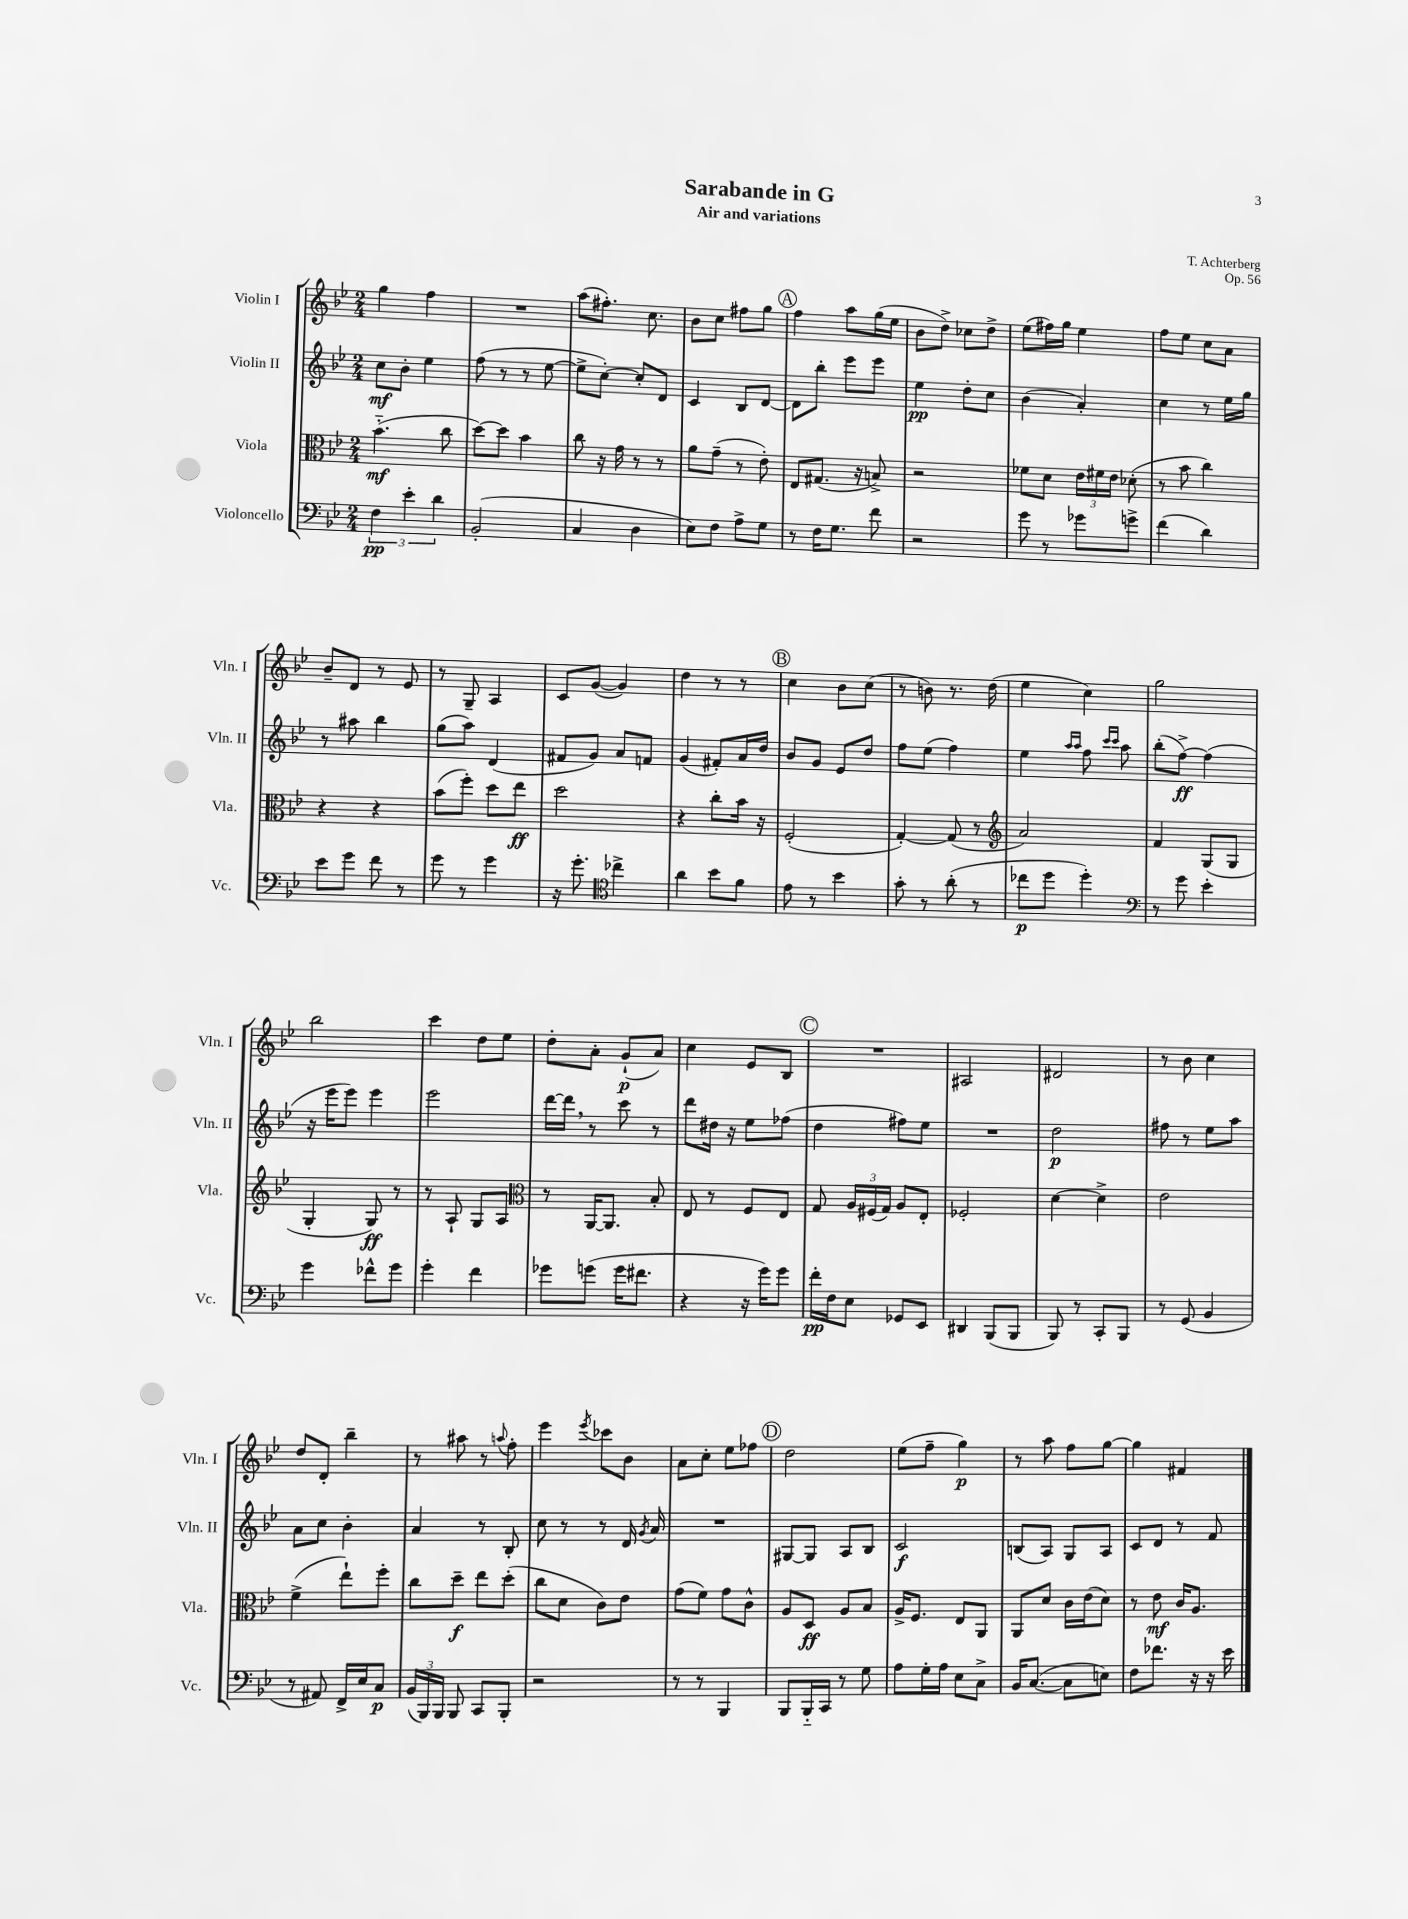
\header { title = "Sarabande in G" composer = "T. Achterberg" subtitle = "Air and variations" opus = "Op. 56" }
<<
\new StaffGroup <<
\new Staff = "s0" \with { instrumentName = "Violin I" shortInstrumentName = "Vln. I" } {
    \clef treble \key bes \major \numericTimeSignature \time 2/4
    \autoBeamOff g''4 f''4 |
    R2 |
    a''8[( fis''8.]-.) c''8. |
    bes'8[ c''8] fis''8[ g''8] |
    \mark \markup { \circle "A" } f''4 a''8[ g''16( ees''16] |
    bes'8[ d''8]->) ces''8[ d''8]-> |
    ees''8[( fis''16) g''16] ees''4 |
    f''8[ ees''8] c''8[ a'8] |
    bes'8[-- d'8] r8 ees'8 |
    r8 g8-- a4 |
    c'8[ g'8]~( g'4) |
    d''4 r8 r8 |
    \mark \markup { \circle "B" } c''4 bes'8[ c''8]( |
    r8 b'8) r8. d''16( |
    ees''4 c''4) |
    g''2 |
    bes''2 |
    c'''4 d''8[ ees''8] |
    d''8[-. a'8]-. g'8[-!\p( a'8]) |
    c''4 ees'8[ bes8] |
    \mark \markup { \circle "C" } R2 |
    ais2 |
    dis'2 |
    r8 bes'8 c''4 |
    d''8[ d'8]-. bes''4-- |
    r8 ais''8 r8 \appoggiatura { a''8 } f''8-. |
    ees'''4 \acciaccatura { ees'''8 } ces'''8[ bes'8] |
    a'8[ c''8]-. ees''8[ fes''8] |
    \mark \markup { \circle "D" } d''2 |
    ees''8[( f''8]-- g''4\p) |
    r8 a''8 f''8[ g''8]~ |
    g''4 fis'4 \bar "|." |
}
\new Staff = "s1" \with { instrumentName = "Violin II" shortInstrumentName = "Vln. II" } {
    \clef treble \key bes \major \numericTimeSignature \time 2/4
    \autoBeamOff c''8[\mf bes'8]-. ees''4 |
    f''8( r8 r8 ees''8~ |
    ees''8[-> c''8]~-.) c''8[-. d'8] |
    c'4 bes8[ d'8]~ |
    \mark \markup { \circle "A" } d'8[ bes''8]-. ees'''8[ ees'''8] |
    ees''4\pp d''8[-. c''8] |
    bes'4( a'4-.) |
    c''4 r8 ees''16[ g''16] |
    r8 ais''8 bes''4 |
    g''8[( a''8]) d'4( |
    fis'8[ g'8]) a'8[ f'8] |
    g'4( fis'8[-.) a'16 d''16] |
    \mark \markup { \circle "B" } bes'8[ g'8] ees'8[ d''8] |
    f''8[ ees''8]( f''4) |
    ees''4 \grace { a''16[ a''16] } f''8 \grace { c'''16[ c'''16] } a''8 |
    bes''8[-.( f''8]~->\ff) f''4( |
    r16 ees'''16[ ees'''8]) ees'''4 |
    ees'''2 |
    d'''16[~ d'''16] \breathe r8 c'''8 r8 |
    d'''8[ dis''16] r16 ees''8[ fes''8]( |
    \mark \markup { \circle "C" } d''4 fis''8[) ees''8] |
    R2 |
    d''2\p |
    fis''8 r8 ees''8[ a''8] |
    a'8[ c''8] bes'4-. |
    a'4 r8 bes8-. |
    c''8 r8 r8 d'16 \acciaccatura { g'8 } a'16 |
    R2 |
    \mark \markup { \circle "D" } gis8[~ gis8] a8[ bes8] |
    c'2\f |
    b8[( a8]) g8[ a8] |
    c'8[ d'8] r8 f'8 \bar "|." |
}
\new Staff = "s2" \with { instrumentName = "Viola" shortInstrumentName = "Vla." } {
    \clef alto \key bes \major \numericTimeSignature \time 2/4
    \autoBeamOff bes'4.-_\mf( c''8 |
    d''8[~) d''8] bes'4 |
    c''8 r16 g'16 r8 r8 |
    a'8[ g'8]--( r8 ees'8-.) |
    \mark \markup { \circle "A" } ees8[ gis8.]( r16 b8->) |
    r2 |
    fes'8[ d'8] \tuplet 3/2 { ees'16[ fis'16 ees'16] } des'8-.( |
    r8 bes'8 c''4) |
    r4 r4 |
    bes'8[( f''8]-.) d''8[ ees''8]\ff |
    d''2 |
    r4 c''8[-. bes'16] r16 |
    \mark \markup { \circle "B" } f2-.( |
    g4~-.) g8( r8 |
    \clef treble a'2) |
    f'4 g8[( g8] |
    g4-. g8\ff) r8 |
    r8 a8-! g8[ a8] |
    \clef alto r8 a,16[~ a,8.] bes8-. |
    ees8 r8 f8[ ees8] |
    \mark \markup { \circle "C" } g8 \tuplet 3/2 { a16[ fis16( g16]) } a8[ ees8]-. |
    fes2-. |
    d'4~ d'4-> |
    ees'2 |
    f'4->( ees''8[-!) f''8]-. |
    c''8[ d''8]--\f ees''8[ d''8]-.( |
    c''8[ d'8] c'8[) ees'8] |
    g'8[( f'8]) g'8[ c'8]-^ |
    \mark \markup { \circle "D" } a8[ d8]\ff a8[ bes8] |
    a16[-> f8.] ees8[ a,8] |
    a,8[ d'8] c'16[ ees'16( d'8]) |
    r8 ees'8\mf c'16[ a8.] \bar "|." |
}
\new Staff = "s3" \with { instrumentName = "Violoncello" shortInstrumentName = "Vc." } {
    \clef bass \key bes \major \numericTimeSignature \time 2/4
    \autoBeamOff \tuplet 3/2 { f4\pp ees'4-. d'4 } |
    bes,2-.( |
    c4 d4 |
    ees8[) f8] a8[-> g8] |
    \mark \markup { \circle "A" } r8 f16[ g8.] f'8 |
    r2 |
    g'8 r8 ges'8[ g'8]-> |
    f'4( d'4) |
    ees'8[ g'8] f'8 r8 |
    g'8 r8 g'4 |
    r16 g'8.-. \clef tenor ces''4-> |
    a'4 bes'8[ f'8] |
    \mark \markup { \circle "B" } ees'8 r8 bes'4 |
    g'8-. r8 a'8-.( r8 |
    ces''8[\p d''8] d''4-.) |
    \clef bass r8 g'8 ees'4-. |
    g'4 fes'8[-^ g'8] |
    g'4-. f'4 |
    ges'8[ g'8]( g'16[ fis'8.] |
    r4 r16 g'16[) g'8] |
    \mark \markup { \circle "C" } f'16[-.\pp f16 ees8] ges,8[ ees,8] |
    dis,4 bes,,8[( bes,,8] |
    bes,,8) r8 c,8[-. bes,,8] |
    r8 g,8( bes,4 |
    r8 ais,8) f,16[-> ees16 c8]\p |
    \tuplet 3/2 { bes,16[( bes,,16) bes,,16] } bes,,8 c,8[ bes,,8]-. |
    r2 |
    r8 r8 bes,,4 |
    \mark \markup { \circle "D" } bes,,8[ bes,,16-_ c,16] r8 g8 |
    a8[ g16-. a16] ees8[ c8]-> |
    bes,16[ c8.]~( c8[ e8]) |
    f8[ fes'8.] r16 r16 ees'16 \bar "|." |
}
>>
>>
\layout { \context { \Score \remove "Bar_number_engraver" } }
